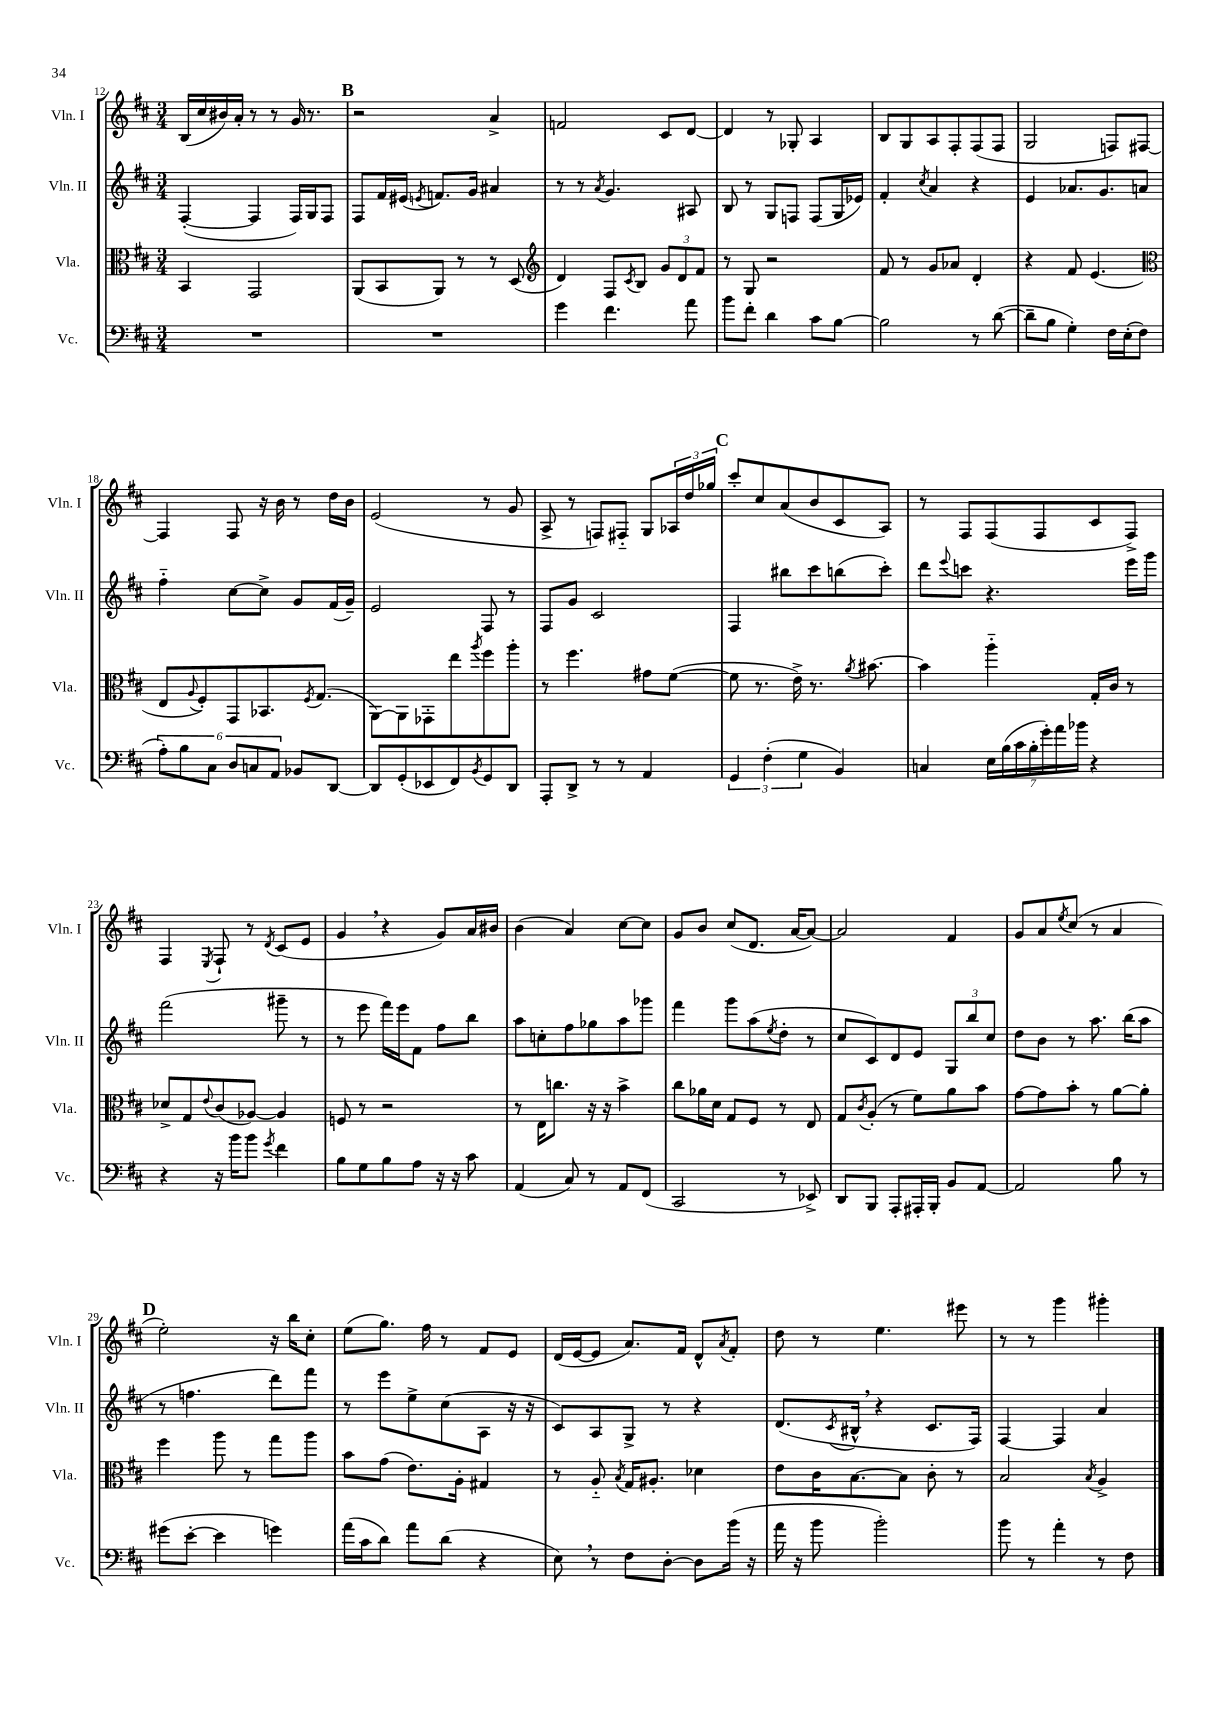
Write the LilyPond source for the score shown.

<<
\new StaffGroup <<
\new Staff = "s0" \with { instrumentName = "Vln. I" shortInstrumentName = "Vln. I" } {
    \clef treble \key d \major \numericTimeSignature \time 3/4
    b16( cis''16 bis'16) a'16-. r8 r8 g'16 r8. |
    \mark \markup { \bold "B" } r2 a'4-> |
    f'2 cis'8 d'8~ |
    d'4 r8 ges8-. a4 |
    b8 g8 a8 fis8-. fis8( fis8 |
    g2 f8) fis8~ |
    fis4 fis8 r16 b'16 r8 d''16 b'16 |
    e'2( r8 g'8 |
    a8-> r8 f8) fis8-_ g8 \tuplet 3/2 { aes16 d''16 ges''16 } |
    \mark \markup { \bold "C" } cis'''8-. cis''8 a'8( b'8 cis'8 a8) |
    r8 fis8 fis8( fis8 cis'8 fis8->) |
    fis4 \acciaccatura { e8 } fis8-! r8 \acciaccatura { d'8 } cis'8( e'8 |
    g'4 \breathe r4 g'8) a'16 bis'16 |
    b'4( a'4) cis''8~ cis''8 |
    g'8 b'8 cis''8( d'8. a'16~ a'8~) |
    a'2 fis'4 |
    g'8 a'8 \acciaccatura { e''8 } cis''8( r8 a'4 |
    \mark \markup { \bold "D" } e''2-.) r16 b''16 cis''8-. |
    e''8( g''8.) fis''16 r8 fis'8 e'8 |
    d'16( e'16~ e'8 a'8.) fis'16 d'8-^ \acciaccatura { a'8 } fis'8-. |
    d''8 r8 e''4. eis'''8 |
    r8 r8 g'''4 gis'''4-. \bar "|." |
}
\new Staff = "s1" \with { instrumentName = "Vln. II" shortInstrumentName = "Vln. II" } {
    \clef treble \key d \major \numericTimeSignature \time 3/4
    fis4~-.( fis4 fis16) g16 fis8 |
    \mark \markup { \bold "B" } fis8 fis'16 eis'16( \acciaccatura { e'8 } f'8.) g'16 ais'4 |
    r8 r8 \acciaccatura { a'8 } g'4. ais8 |
    b8 r8 g8 f8 f8( g16 ees'16) |
    fis'4-. \acciaccatura { cis''8 } a'4 r4 |
    e'4 aes'8. g'8. a'8 |
    fis''4-_ cis''8~ cis''8-> g'8 fis'16( g'16--) |
    e'2 fis8 r8 |
    fis8 g'8 cis'2 |
    \mark \markup { \bold "C" } fis4 bis''8 cis'''8 b''8( cis'''8-.) |
    d'''8 \appoggiatura { e'''8 } c'''8 r4. e'''16 g'''16 |
    fis'''2( gis'''8-- r8 |
    r8 e'''8 fis'''16) e'''16 fis'8 fis''8 b''8 |
    a''8 c''8-. fis''8 ges''8 a''8 ges'''8 |
    fis'''4 g'''8 a''8( \acciaccatura { e''8 } d''8-. r8 |
    cis''8 cis'8) d'8 e'8 \tuplet 3/2 { g8 b''8 cis''8 } |
    d''8 b'8 r8 a''8. b''16( a''8 |
    \mark \markup { \bold "D" } r8 f''4. d'''8) fis'''8 |
    r8 e'''8 e''8-> cis''8( a8 r16 r16 |
    cis'8) a8 g8-> r8 r4 |
    d'8.( \acciaccatura { cis'8 } bis16-^ \breathe r4 cis'8. fis16) |
    fis4~ fis4 a'4 \bar "|." |
}
\new Staff = "s2" \with { instrumentName = "Vla." shortInstrumentName = "Vla." } {
    \clef alto \key d \major \numericTimeSignature \time 3/4
    b,4 g,2 |
    \mark \markup { \bold "B" } a,8( b,8 a,8) r8 r8 d8( |
    \clef treble d'4) fis8 \acciaccatura { cis'8 } b8 \tuplet 3/2 { g'8 d'8 fis'8 } |
    r8 g8 r2 |
    fis'8 r8 g'8 aes'8 d'4-. |
    r4 fis'8 e'4.( |
    \clef alto e8 \appoggiatura { a8 } fis8-.) g,8 bes,8. \acciaccatura { fis8 } g8.( |
    a,8~) a,8 ges,8-. e''8 \acciaccatura { a''8 } fis''8 a''8-. |
    r8 fis''4. gis'8 fis'8~( |
    \mark \markup { \bold "C" } fis'8 r8. e'16->) r8. \acciaccatura { a'8 } bis'8.~ |
    bis'4 a''4-_ g16-. cis'16 r8 |
    des'8-> g8 \appoggiatura { e'8 } cis'8( aes8~) aes4 |
    f8 r8 r2 |
    r8 e16 c''8. r16 r16 b'4-> |
    cis''8 aes'16 d'16 g8 fis8 r8 e8 |
    g8 \acciaccatura { cis'8 } a8-.( r8 fis'8) a'8 b'8 |
    g'8~ g'8 b'8-. r8 a'8~ a'8-. |
    \mark \markup { \bold "D" } fis''4 a''8 r8 g''8 a''8 |
    b'8 g'8( e'8.) a16-. gis4 |
    r8 a8-_ \acciaccatura { b8 } g16 ais8.-. des'4 |
    e'8 cis'16 b8.~ b8 cis'8-. r8 |
    b2 \acciaccatura { b8 } a4-> \bar "|." |
}
\new Staff = "s3" \with { instrumentName = "Vc." shortInstrumentName = "Vc." } {
    \clef bass \key d \major \numericTimeSignature \time 3/4
    R2. |
    \mark \markup { \bold "B" } R2. |
    g'4 fis'4. a'8 |
    b'8 fis'8-. d'4 cis'8 b8~ |
    b2 r8 d'8~( |
    d'8-- b8 g4-.) fis16 e16-.( fis8 |
    \tuplet 6/4 { a8-.) b8 cis8 d8 c8 a,8 } bes,8 d,8~ |
    d,8 g,8-.( ees,8 fis,8) \acciaccatura { b,8 } g,8 d,8 |
    a,,8-. d,8-> r8 r8 a,4 |
    \mark \markup { \bold "C" } \tuplet 3/2 { g,4 fis4-.( g4 } b,4) |
    c4 \tuplet 7/4 { e16 b16( cis'16 b16-. g'16-.) a'16 bes'16 } r4 |
    r4 r16 b'16 b'8 \acciaccatura { g'8 } fis'4 |
    b8 g8 b8 a8 r16 r16 cis'8 |
    a,4( cis8) r8 a,8 fis,8( |
    cis,2 r8 ees,8->) |
    d,8 b,,8 a,,8-. ais,,16-. b,,16-. b,8 a,8~ |
    a,2 b8 r8 |
    \mark \markup { \bold "D" } gis'8( e'8~-. e'4 g'4) |
    a'16( cis'16 d'8) a'8 d'8( r4 |
    e8) \breathe r8 fis8 d8~-. d8 b'16( r16 |
    a'16 r16 b'8 b'2-.) |
    b'8 r8 a'4-. r8 fis8 \bar "|." |
}
>>
>>
\layout { \context { \Score currentBarNumber = #12 } }
